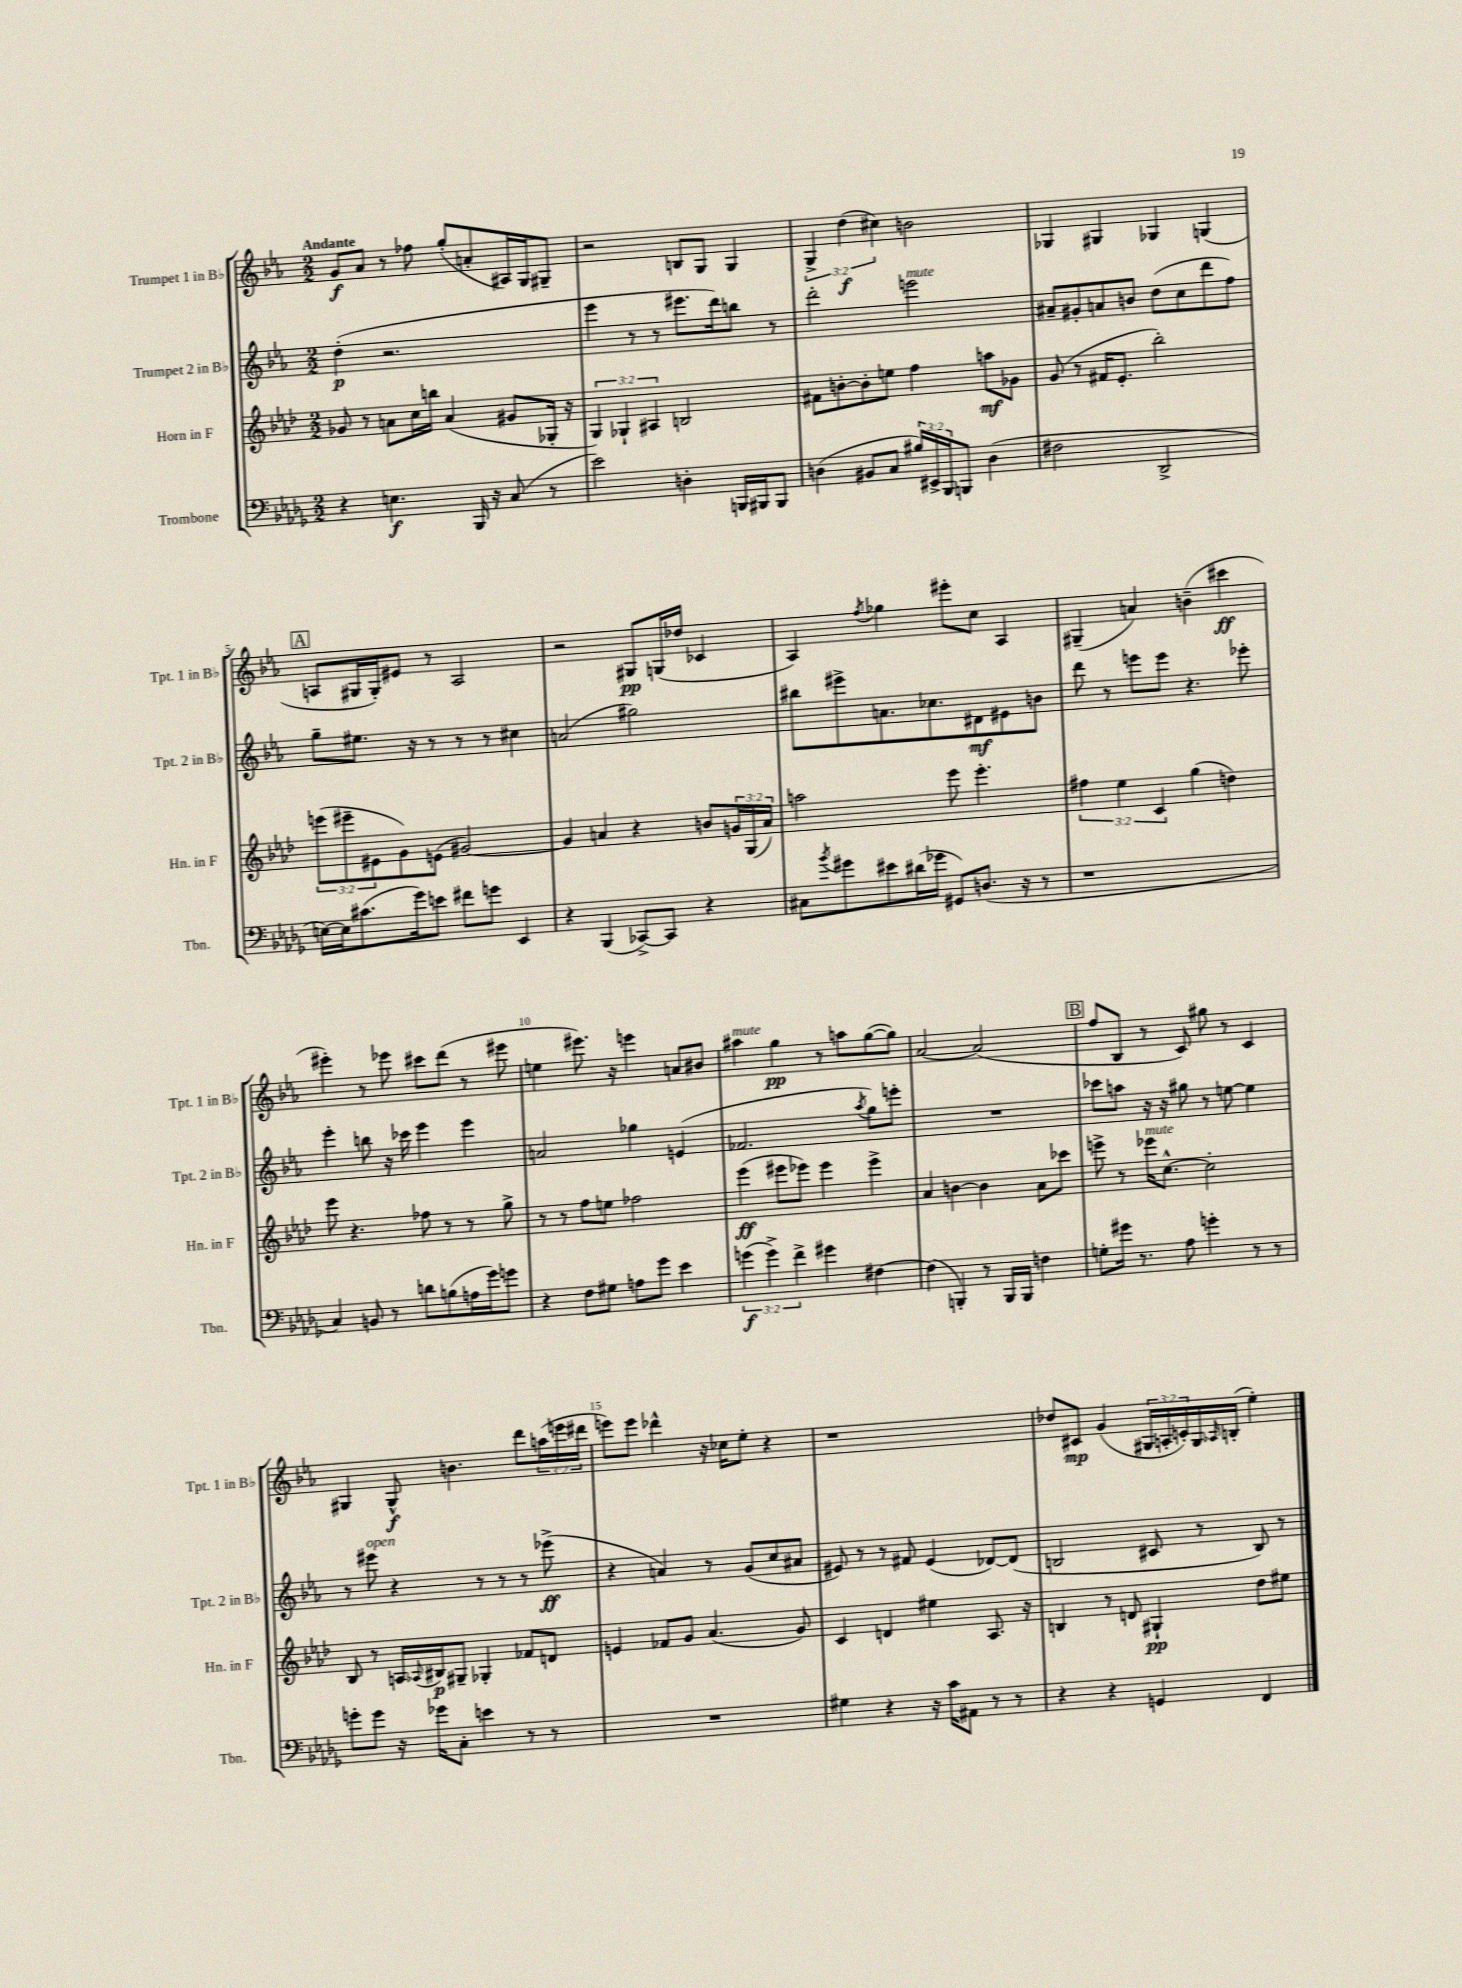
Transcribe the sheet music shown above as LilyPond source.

<<
\new StaffGroup <<
\new Staff = "s0" \with { instrumentName = "Trumpet 1 in Bb" shortInstrumentName = "Tpt. 1 in Bb" } {
    \clef treble \key ees \major \numericTimeSignature \time 2/2 \override Staff.TupletNumber.text = #tuplet-number::calc-fraction-text \tempo "Andante"
    g'8\f aes'8 r8 fes''8 g''8-.( a'8-. ais16) g16 gis8-- |
    r2 b8 g8 g4 |
    \tuplet 3/2 { g4-> d''4\f( cis''4) } b'2 |
    ges4 gis4 ges4 g4( |
    \mark \markup { \box "A" } a8 gis16 gis16-.) eis'8 r8 a2 |
    r2 gis8\pp g16( des''16 ces'4 |
    aes4) \acciaccatura { f''8 } ges''4 eis'''8-. c''8 aes4 |
    gis4--( a'4) b'4--( cis'''4\ff |
    eis'''4-.) r8 ees'''8 cis'''8 d'''8( r8 eis'''8 |
    e''4 eis'''8.) r16 e'''4 a'8 bis'8 |
    ais''4^\markup { \italic "mute" } g''4\pp r8 a''8 g''8~( g''8) |
    aes'2~ aes'2( |
    \mark \markup { \box "B" } f''8 bes8 r8 c'8) gis''8 r8 c'4 |
    gis4 gis8-^\f b'4. d'''8 \tuplet 3/2 { a''16( e'''16 dis'''16 } |
    e'''8) e'''8 des'''4-^ r16 ces''16 ees''8-. r4 |
    r1 |
    des''8 cis'8\mp g'4( \tuplet 3/2 { gis16 a16-. c'16-.) } gis16 \grace { aes16 } b16-.( ees''4-.) \bar "|." |
}
\new Staff = "s1" \with { instrumentName = "Trumpet 2 in Bb" shortInstrumentName = "Tpt. 2 in Bb" } {
    \clef treble \key ees \major \numericTimeSignature \time 2/2
    d''4-.\p( r2. |
    ees'''4 r8 r8 eis'''8. d'''16) b''8 r8 |
    d'''2-. e'''2^\markup { \italic "mute" } |
    ais'8-- gis'8-. a'8 b'8 d''8( c''8 d'''8 f''8) |
    \mark \markup { \box "A" } g''8-- eis''8. r16 r8 r8 r8 cis''4 |
    a'2( gis''2) |
    bis''8 eis'''8-> a'8. ces''8. dis'8\mf eis'8 b'8 |
    d'''8 r8 e'''8 e'''8 r4. ees'''8-. |
    ees'''4-. b''8 r16 ces'''16 ees'''4 ees'''4 |
    a'2 ges''4 e'4( |
    fes'2. \acciaccatura { aes''8 } g''8) e'''8-. |
    R1 |
    \mark \markup { \box "B" } ces'''8 a''8 r16 r16 gis''8 r8 e''8~ e''4 |
    r8 eis'''8^\markup { \italic "open" } r4 r8 r8 r8 ees'''8->\ff( |
    r4 a'4) r8 g'8( c''8 ais'8 |
    eis'8) r8 r8 fis'8 eis'4( des'8~) des'8( |
    b2 cis'8 r8 b8) r8 \bar "|." |
}
\new Staff = "s2" \with { instrumentName = "Horn in F" shortInstrumentName = "Hn. in F" } {
    \clef treble \key aes \major \numericTimeSignature \time 2/2 \override Staff.TupletNumber.text = #tuplet-number::calc-fraction-text
    ges'8 r8 a'8 c''16 b''16 a'4( gis'8 ges16-. r16 |
    \tuplet 3/2 { g4) ges4-! ais4 } b2 |
    fis'8 b'8~-. b'8-. e''8 f''4 a''8\mf ges'8 |
    g'8( r8 fis'16 ees'8.-. bes''2-.) |
    \mark \markup { \box "A" } \tuplet 3/2 { e'''8( eis'''8-- eis'8 } g'8) e'8( gis'2~) |
    gis'4 a'4 r4 b'8 \tuplet 3/2 { g'16 g16( a'16) } |
    a''2 ees'''8 ees'''4.-. |
    \tuplet 3/2 { fis''4 ees''4 c'4 } g''4( d''4) |
    ees'''8 r4. fes''8 r8 r8 g''8-> |
    r8 r8 f''8 e''8 fes''2 |
    ees'''4\ff( eis'''8 ees'''8) ees'''4 ees'''4-> |
    aes'4 b'4~ b'4 aes'8 ces'''8 |
    \mark \markup { \box "B" } e'''8-> r8 ees'''16^\markup { \italic "mute" } c''8.~-^ c''2-. |
    bes8 r8 a16 \appoggiatura { aes8 } bis16\p gis8-- ges4-. fes'8 d'8 |
    e'4 fes'8 g'8 aes'4.( g'8) |
    c'4 d'4 eis''4 aes8. r16 |
    b4 r8 d'8 gis4-!\pp des''8 eis''8 \bar "|." |
}
\new Staff = "s3" \with { instrumentName = "Trombone" shortInstrumentName = "Tbn." } {
    \clef bass \key des \major \numericTimeSignature \time 2/2 \override Staff.TupletNumber.text = #tuplet-number::calc-fraction-text
    r4 e4.\f bes,,16 r16 c8( r8 |
    ees'2) d4-. b,,16 bis,,16 bis,,8 |
    d4( bis,8 c8 \tuplet 3/2 { bis16) eis,16-> bes,,16 } b,,8 d4( |
    fis2 des,2-> |
    \mark \markup { \box "A" } e16~) e16 cis'8.( ges'16) e'8 fis'8 g'8 ees,4 |
    r4 bes,,4( ces,8~->) ces,8 r4 |
    cis8 \acciaccatura { bes'8 } gis'8 eis'8 dis'16( ges'16 gis,8) d8.( r16 r8 |
    r1 |
    c4) b,8 r8 d'8 b8( a16 ges'16) g'8 |
    r4 f8 gis8 a8 ges'8 ees'4 |
    \tuplet 3/2 { g'4\f( g'4->) f'4-> } gis'4 fis4~ |
    fis4( b,,4-.) r8 b,,16 b,,16 f4 |
    \mark \markup { \box "B" } g8-. gis'16 r8. aes8 g'4-. r8 r8 |
    g'8-. g'8 r16 ges'16 c8-. e'4 r8 r8 |
    R1 |
    gis4 r4 r16 c'16 ais,8 r8 r8 |
    r4 r4 g,4 f,4 \bar "|." |
}
>>
>>
\layout { \context { \Score \override BarNumber.break-visibility = ##(#f #t #t) barNumberVisibility = #(every-nth-bar-number-visible 5) } }
